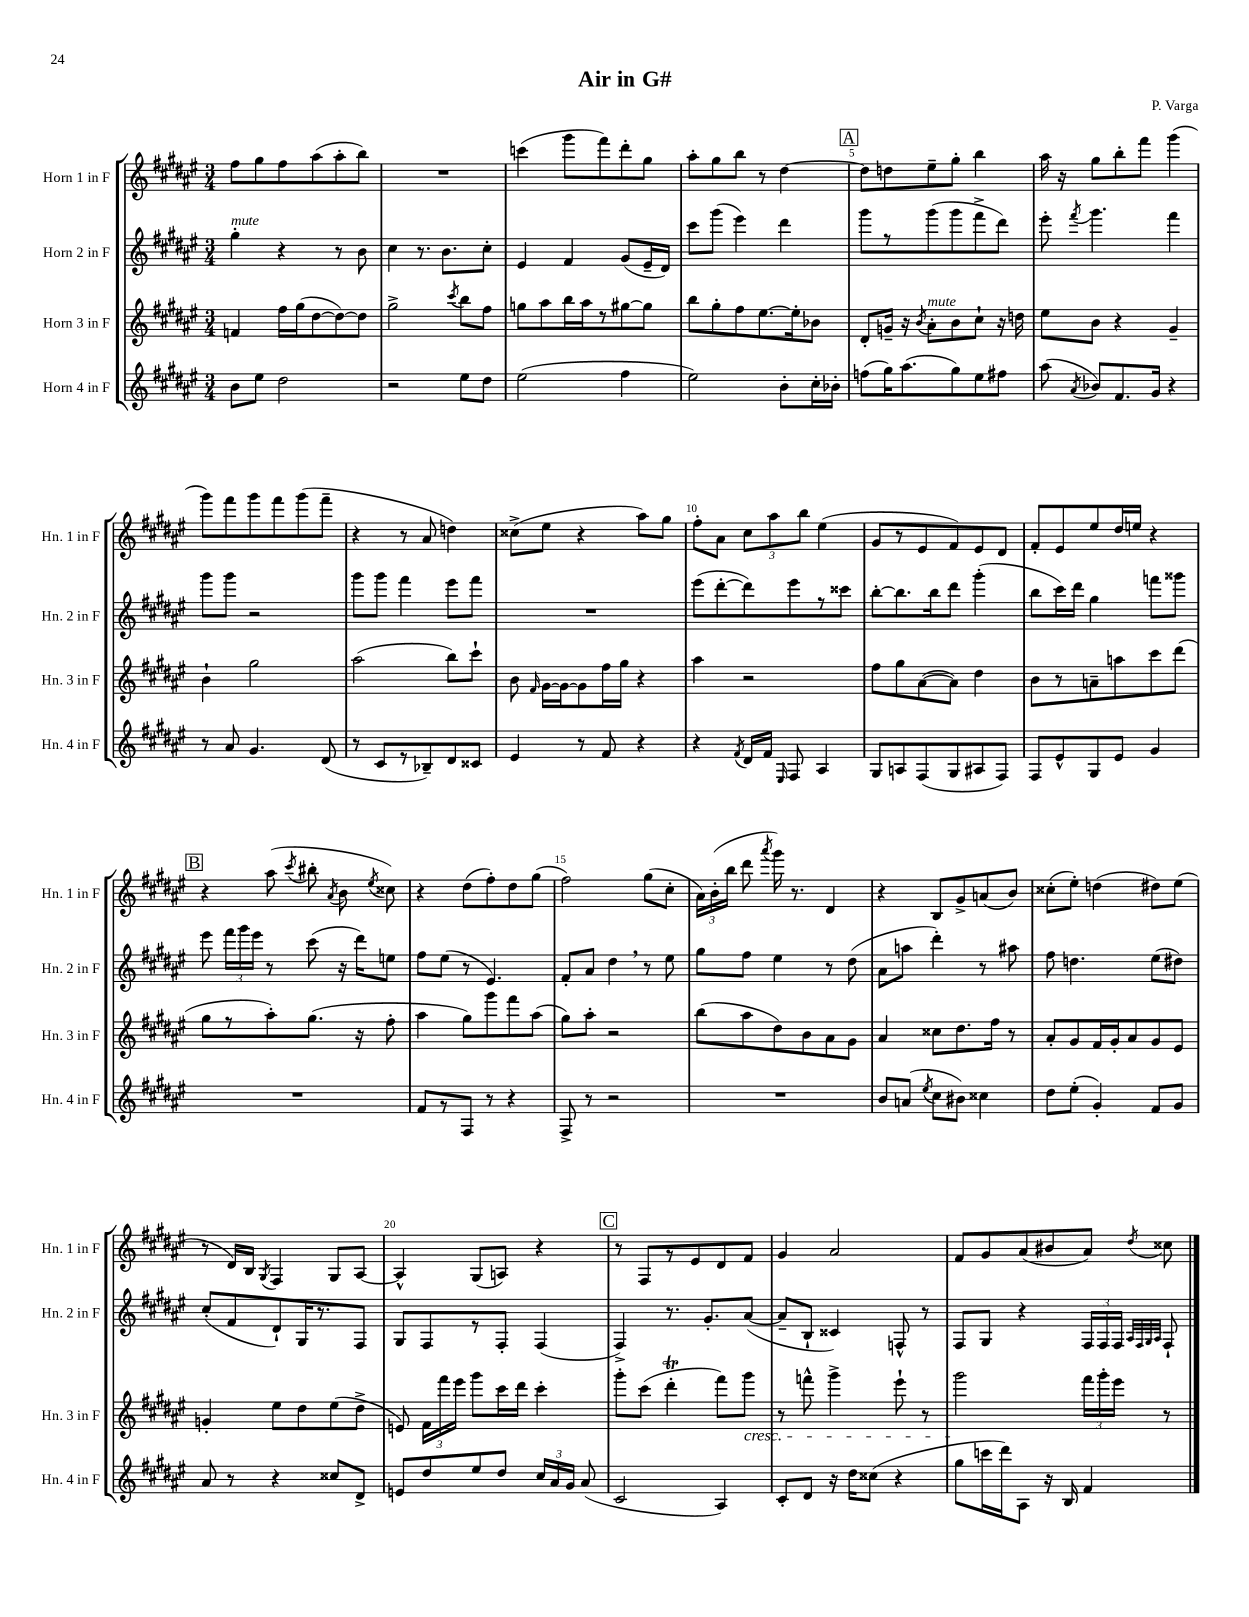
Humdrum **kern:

**kern	**kern	**kern	**kern
*part4	*part3	*part2	*part1
*staff4	*staff3	*staff2	*staff1
*I"Horn 4 in F	*I"Horn 3 in F	*I"Horn 2 in F	*I"Horn 1 in F
*I'Hn. 4 in F	*I'Hn. 3 in F	*I'Hn. 2 in F	*I'Hn. 1 in F
*clefG2	*clefG2	*clefG2	*clefG2
*k[f#c#g#d#a#e#]	*k[f#c#g#d#a#e#]	*k[f#c#g#d#a#e#]	*k[f#c#g#d#a#e#]
*M3/4	*M3/4	*M3/4	*M3/4
=1	=1	=1	=1
!	!	!LO:TX:a:i:t=mute	!
8b\L	4fn/	4gg#'\	8ff#\L
8ee#\J	.	.	8gg#\
2dd#\	16ff#\LL	4r	8ff#\
.	(16gg#\J	.	.
.	[8dd#\	.	(8aa#\
.	8dd#\_)	8r	8aa#'\
.	8dd#\J]	8b\	8bb\J)
=2	=2	=2	=2
2r	2gg#^\	4cc#\	2.r
.	.	8.r	.
.	.	8.b\L	.
.	8qccc#/	.	.
8ee#\L	8bb\L	.	.
8dd#\J	8ff#\J	8cc#'\J	.
=3	=3	=3	=3
(2ee#\	8ggn\L	4e#/	(4cccn\
.	8aa#\	.	.
.	16bb\L	4f#/	8ggg#\L
.	16aa#\J	.	.
.	8r	.	8fff#\)
4ff#\	[8gg#X\	(8g#/L	8ddd#'\
.	8gg#\J]	16e#~/L	8gg#\J
.	.	16d#/JJ)	.
=4	=4	=4	=4
2ee#\)	8bb\L	8ccc#\L	8aa#'\L
.	8gg#'\	(8ggg#\J	8gg#\
.	8ff#\	4eee#\)	8bb\J
.	[8.ee#\	.	8r
8b'\L	.	4ddd#\	[4dd#\
.	16ee#'\k]	.	.
16cc#'\L	8b-X\J	.	.
16b-X'\JJ	.	.	.
!!LO:REH:place=s1:t=A
=5	=5	=5	=5
(8ffn\L	8d#'/L	8ggg#\L	8dd#\L]
16gg#\K)	16gn~/Jk	8r	8ddn\
(8.aa#\	16r	.	.
.	8qb/	.	.
!	!LO:TX:a:i:t=mute	!	!
.	8a#'\L	(8ggg#\	8ee#~\
8gg#\)	8b\	8ggg#\	8gg#'\J
8ee#\	8cc#`\J	8fff#^\	4bb\
8ff#X\J	16r	8ddd#\J)	.
.	16ddn\	.	.
=6	=6	=6	=6
(8aa#\	8ee#\L	8eee#'\	16aa#\
.	.	.	16r
8qa#/	.	8qfff#/	.
8b-X/L)	8b\J	4.ggg#\	8gg#\L
8.f#/	4r	.	8bb'\
.	.	.	8fff#\J
16g#/Jk	.	.	.
4r	4g#~/	4fff#\	(4ggg#\
!!LO:LB:g=z
=7	=7	=7	=7
8r	4b`\	8ggg#\L	8ggg#\L)
8a#/	.	8ggg#\J	8fff#\
4.g#/	2gg#\	2r	8ggg#\
.	.	.	8fff#\
.	.	.	(8ggg#\
(8d#/	.	.	8fff#~\J
=8	=8	=8	=8
8r	(2aa#\	8ggg#\L	4r
8c#/L	.	8ggg#\J	.
8r	.	4fff#\	8r
8B-X~/)	.	.	8a#/
8d#/	8bb\L)	8eee#\L	4ddn\)
8c##X/J	8ccc#`\J	8fff#\J	.
=9	=9	=9	=9
4e#/	8b\	2.r	(8cc##X^\L
.	16qqf#/	.	.
.	[16g#\LL	.	8ee#\J
.	16g#\J_	.	.
8r	8g#\]	.	4r
8f#/	16ff#\L	.	.
.	16gg#\JJ	.	.
4r	4r	.	8aa#\L)
.	.	.	8gg#\J
=10	=10	=10	=10
4r	4aa#\	(8eee#\L	8ff#'\L
.	.	[8ddd#'\	8a#\J
8qf#/	.	.	.
16d#/LL	2r	8ddd#\])	12cc#\L
16f#/JJ	.	.	.
.	.	.	12aa#\
16qqE#/	.	.	.
8F#/	.	8eee#\	.
.	.	.	12bb\J
4A#/	.	8r	(4ee#\
.	.	8ccc##X\J	.
=11	=11	=11	=11
8G#/L	8ff#\L	[8bb'\L	8g#/L
8An/	8gg#\	8.bb\]	8r
(8F#/	([8a#\	.	8e#/
.	.	16bb\k	.
8G#/	8a#\J])	8ddd#\J	8f#/)
8A#X/	4dd#\	(4ggg#'\	8e#/
8F#/J)	.	.	8d#/J
=12	=12	=12	=12
8F#/L	8b\L	8bb\L	8f#'/L
8e#^^/	8r	16ccc#\L)	8e#/
.	.	16ddd#\JJ	.
8G#/	8an~\	4gg#\	8ee#/
8e#/J	8aan\	.	16dd#/L
.	.	.	16een/JJ
4g#/	8ccc#\	8fffn\L	4r
.	(8ddd#\J	8ggg##X\J	.
!!LO:LB:g=z
!!LO:REH:place=s1:t=B
=13	=13	=13	=13
2.r	8gg#\L	8eee#\	4r
.	8r	24fff#\LL	.
.	.	24ggg#\	.
.	.	24eee#\JJ	.
.	8aa#'\)	8r	(8aa#\
.	.	.	8qccc#/
.	(8.gg#\J	(8ccc#\	8bb#X'\
.	.	.	8qa#/
.	.	16r	8b\
.	16r	16ddd#\KL)	.
.	.	.	8qee#/
.	8ff#'\	8een\J	8cc##X\)
=14	=14	=14	=14
8f#/L	4aa#\	8ff#\L	4r
8r	.	(8ee#\J	.
8F#/J	8gg#\L)	8r	(8dd#\L
8r	8ggg#\	4.e#/)	8ff#'\)
4r	8fff#\	.	8dd#\
.	(8aa#\J	.	(8gg#\J
=15	=15	=15	=15
8F#^/	8gg#\L)	8f#'/L	2ff#\)
8r	8aa#'\J	8a#/J	.
2r	2r	4dd#,\	.
.	.	8r	(8gg#\L
.	.	8ee#\	8cc#'\J
=16	=16	=16	=16
2.r	(8bb\L	8gg#\L	24a#\LL)
.	.	.	(24b'\
.	.	.	24bb\JJ
.	8aa#\	8ff#\J	8ddd#\
.	.	.	8qaaa#/
.	8dd#\)	4ee#\	16ggg#\)
.	.	.	8.r
.	8b\	.	.
.	8a#\	8r	4d#/
.	8g#\J	(8dd#\	.
=17	=17	=17	=17
8b/L	4a#/	8a#\L	4r
(8an/J	.	8aan\J	.
8qee#/	.	.	.
8cc#\L	8cc##X\L	4ddd#'\)	8B/L
8b#X\J)	8.dd#\	.	8g#^/
4cc##X\	.	8r	(8an/
.	16ff#\Jk	.	.
.	8r	8aa#X\	8b/J)
=18	=18	=18	=18
8dd#\L	8a#'/L	8ff#\	(8cc##X'\L
(8ee#'\J	8g#/	4.ddn\	8ee#'\J)
4g#'/)	16f#/L	.	(4ddn\
.	16g#'/J	.	.
.	8a#/	.	.
8f#/L	8g#/	(8ee#\L	8dd#X\L)
8g#/J	8e#/J	8dd#X\J)	(8ee#\J
!!LO:LB:g=z
=19	=19	=19	=19
8a#/	4gn'/	(8cc#'/L	8r
8r	.	8f#/	16d#/LL)
.	.	.	16B/JJ
.	.	.	8qG#/
4r	8ee#\L	8d#`/)	4F#/
.	8dd#\	16G#/K	.
.	.	8.r	.
8cc##X/L	(8ee#\	.	8G#/L
8d#^/J	8dd#^\J	8F#/J	[8A#/J
=20	=20	=20	=20
8en/L	8en/)	8G#/L	4A#^^/]
8dd#/	24f#\LL	8F#/	.
.	24fff#\	.	.
.	24eee#\JJ	.	.
8ee#/	8ggg#\L	8r	(8G#/L
8dd#/J	16ccc#\L	8F#'/J	8An/J)
.	16ddd#\JJ	.	.
24cc#/LL	4ccc#'\	(4F#/	4r
24a#/	.	.	.
24g#/JJ	.	.	.
(8a#/	.	.	.
!!LO:REH:place=s1:t=C
=21	=21	=21	=21
2c#/	8ggg#'\L	4F#^/)	8r
.	(8ccc#\J	.	8F#/L
.	4ddd#T'\	8.r	8r
.	.	.	8e#/
.	.	8.g#'/L	.
4A#/)	8fff#\L)	.	8d#/
!	!LO:TX:b:i:t=cresc.	!	!
.	8ggg#\J	([8a#/J	8f#/J
=22	=22	=22	=22
8c#'/L	8r	8a#~/L]	4g#/
8d#/J	8fffn^^\	8B`/J	.
16r	4ggg#^\	4c##X/)	2a#/
16dd#\KL	.	.	.
(8cc##X\J	.	.	.
4r	8eee#`\	8Fn^^/	.
.	8r	8r	.
=23	=23	=23	=23
8gg#\L	2ggg#\	8F#/L	8f#/L
16cccn\L	.	8G#/J	8g#/
16ddd#\J)	.	.	.
8A#\J	.	4r	(8a#/
16r	.	.	8b#X/
16B/	.	.	.
4f#/	24fff#\LL	24F#/LL	8a#/J)
.	24ggg#'\	24F#/	.
.	24eee#\JJ	24F#/JJ	.
.	.	32qqA#/LLL	.
.	.	32qqF#/	.
.	.	32qqG#/	.
.	.	32qqA#/JJJ	8qdd#/
.	8r	8F#`/	8cc##X\
==	==	==	==
*-	*-	*-	*-
